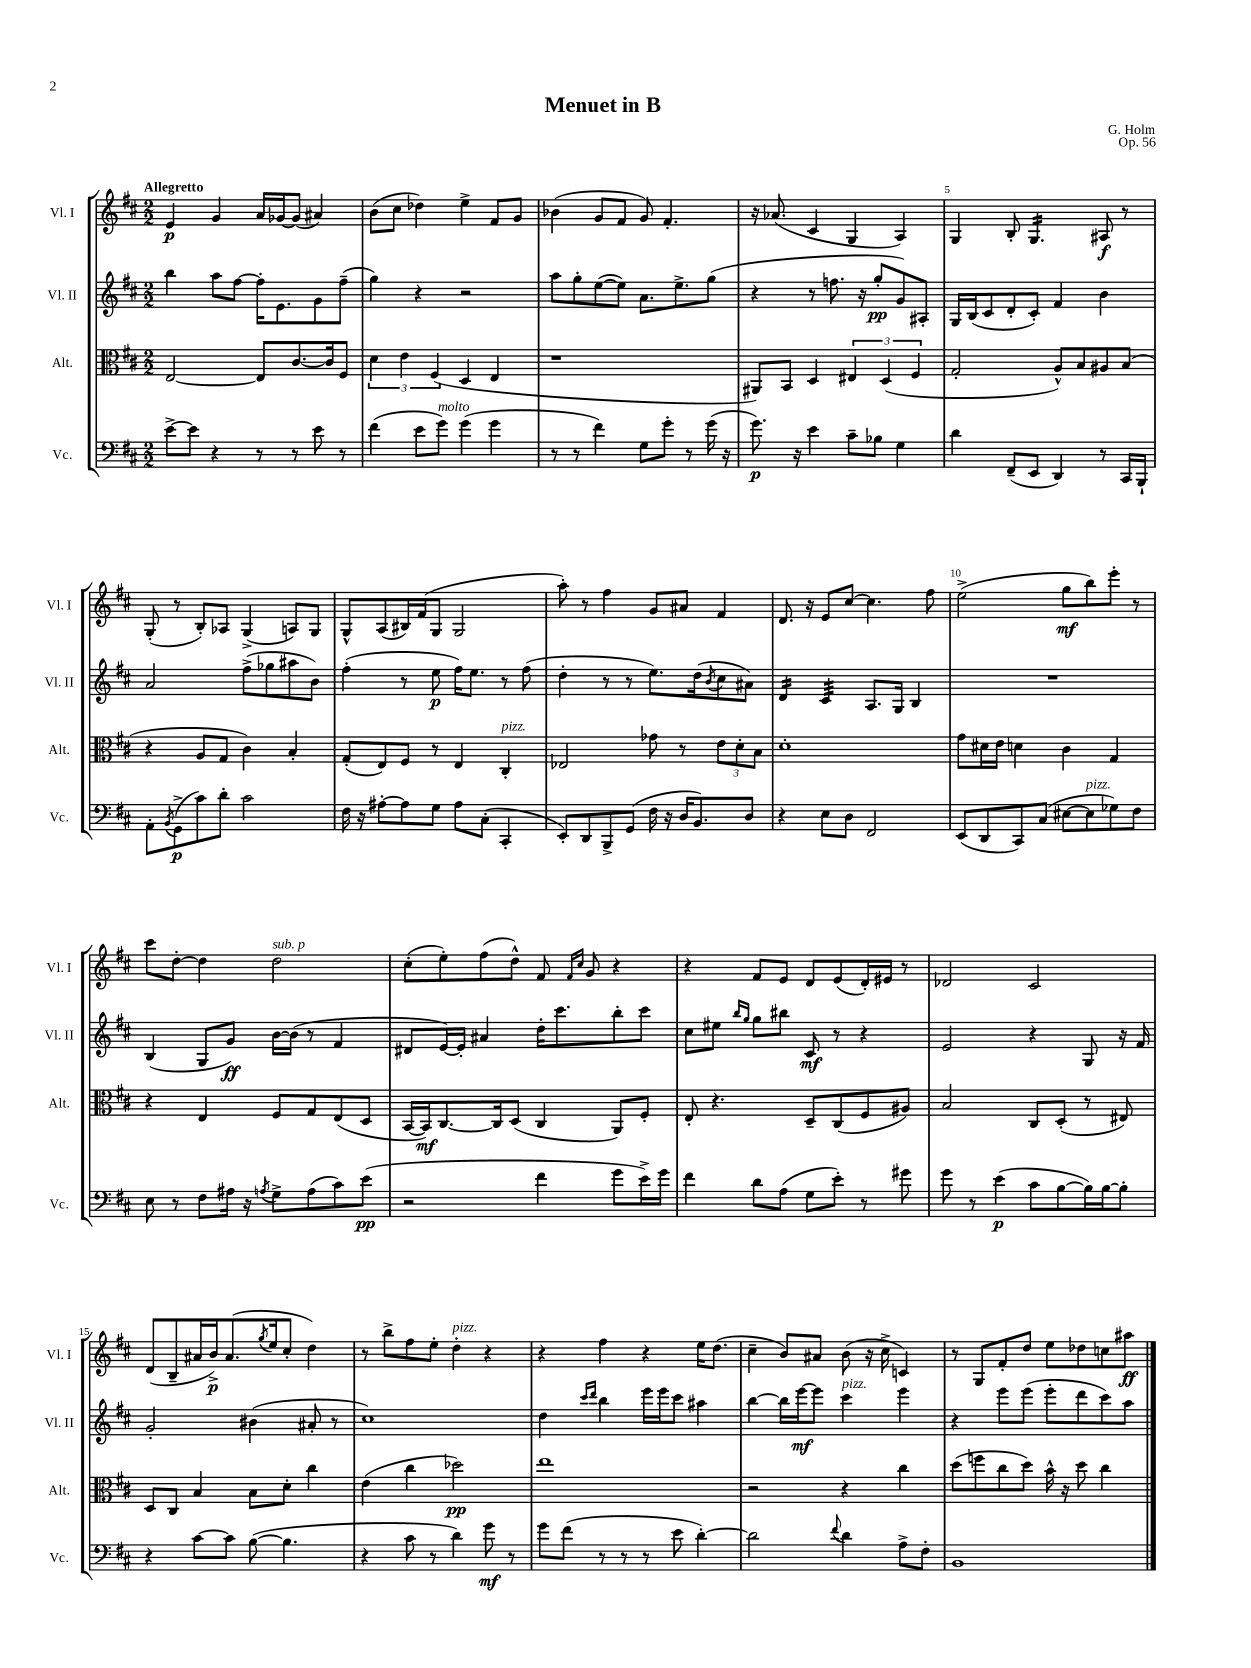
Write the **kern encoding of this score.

**kern	**dynam	**kern	**dynam	**kern	**dynam	**kern	**dynam
*part4	*part4	*part3	*part3	*part2	*part2	*part1	*part1
*staff4	*staff4	*staff3	*staff3	*staff2	*staff2	*staff1	*staff1
*I"Vc.	*	*I"Alt.	*	*I"Vl. II	*	*I"Vl. I	*
*I'Vc.	*	*I'Alt.	*	*I'Vl. II	*	*I'Vl. I	*
*clefF4	*	*clefC3	*	*clefG2	*	*clefG2	*
*k[f#c#]	*	*k[f#c#]	*	*k[f#c#]	*	*k[f#c#]	*
*M2/2	*	*M2/2	*	*M2/2	*	*M2/2	*
=1	=1	=1	=1	=1	=1	=1	=1
!	!	!	!	!	!	!LO:TX:a:B:t=Allegretto	!
[8e^\L	.	[2E/	.	4bb\	.	4e/	p
8e\J]	.	.	.	.	.	.	.
4r	.	.	.	8aa\L	.	4g/	.
.	.	.	.	[8ff#\J	.	.	.
8r	.	8E/L]	.	16ff#'\KL]	.	16a/LL	.
.	.	.	.	8.e\	.	[16g-X/J	.
8r	.	[8.c#/	.	.	.	(8g-/J]	.
8e\	.	.	.	8g\	.	4a#X/)	.
.	.	16c#/k]	.	.	.	.	.
8r	.	8F#/J	.	(8ff#~\J	.	.	.
=2	=2	=2	=2	=2	=2	=2	=2
(4f#\	.	6d\	.	4gg\)	.	(8b\L	.
.	.	.	.	.	.	8cc#\J	.
.	.	6e\	.	.	.	.	.
8e\L	.	.	.	4r	.	4dd-X\)	.
.	.	(6F#/	.	.	.	.	.
!LO:TX:a:i:t=molto	!	!	!	!	!	!	!
8g\J)	.	.	.	.	.	.	.
(4g\	.	4D/	.	2r	.	4ee^\	.
4g\	.	4E/	.	.	.	8f#/L	.
.	.	.	.	.	.	8g/J	.
=3	=3	=3	=3	=3	=3	=3	=3
8r	.	1r	.	8aa\L	.	(4b-X\	.
8r	.	.	.	8gg'\	.	.	.
4f#\)	.	.	.	([8ee\	.	8g/L	.
.	.	.	.	8ee\J])	.	8f#/J	.
8G\L	.	.	.	8.a\L	.	8g/)	.
8g'\J	.	.	.	.	.	4.f#'/	.
.	.	.	.	8.ee^\	.	.	.
8r	.	.	.	.	.	.	.
(16g\	.	.	.	(8gg\J	.	.	.
16r	.	.	.	.	.	.	.
=4	=4	=4	=4	=4	=4	=4	=4
8.g\)	p	8AA#X/L)	.	4r	.	16r	.
.	.	.	.	.	.	(8.a-X/	.
.	.	8BB/J	.	.	.	.	.
16r	.	.	.	.	.	.	.
4e\	.	4D/	.	8r	.	4c#/	.
.	.	.	.	8.ffn\	.	.	.
8c#~\L	.	6E#X/	.	.	.	4G/	.
.	.	.	.	16r	.	.	.
8B-X\J	.	.	.	8gg'/L	pp	.	.
.	.	(6D/	.	.	.	.	.
4G\	.	.	.	8g/)	.	4A/)	.
.	.	6F#/	.	.	.	.	.
.	.	.	.	8A#X'/J	.	.	.
=5	=5	=5	=5	=5	=5	=5	=5
4d\	.	2G'/	.	16G/LL	.	4G/	.
.	.	.	.	(16B/J	.	.	.
.	.	.	.	8c#/	.	.	.
(8FF#~/L	.	.	.	8d'/	.	8B'/	.
*	*	*	*	*	*	*tremolo	*
8EE/J	.	.	.	8c#'/J)	.	16G/LL	.
.	.	.	.	.	.	16G/	.
4DD/)	.	8A^^/L)	.	4f#/	.	16G/	.
.	.	.	.	.	.	16G/	.
.	.	8B/	.	.	.	16G/	.
.	.	.	.	.	.	16G/JJ	.
*	*	*	*	*	*	*Xtremolo	*
8r	.	8A#X/	.	4b\	.	8A#X/	f
16CC#/LL	.	(8B/J	.	.	.	8r	.
16BBB`/JJ	.	.	.	.	.	.	.
!!LO:LB:g=z
=6	=6	=6	=6	=6	=6	=6	=6
8AA'\L	.	4r	.	2a/	.	(8G'/	.
8qBB/	.	.	.	.	.	.	.
(8GG^\	p	.	.	.	.	8r	.
8c#\)	.	8A/L	.	.	.	8B'/L)	.
8d'\J	.	8G/J	.	.	.	8A-X/J	.
2c#\	.	4c#\)	.	(8ff#^\L	.	(4G^/	.
.	.	.	.	8gg-X\	.	.	.
.	.	4B'/	.	8aa#X\	.	8An/L)	.
.	.	.	.	8b\J)	.	8G/J	.
=7	=7	=7	=7	=7	=7	=7	=7
16F#\	.	(8G'/L	.	(4ff#'\	.	8G^^/L	.
16r	.	.	.	.	.	.	.
[8A#X'\L	.	8E/)	.	.	.	(8A/	.
8A#\]	.	8F#/J	.	8r	.	16B#X/L)	.
.	.	.	.	.	.	(16f#/J	.
8G\J	.	8r	.	8ee\	p	8G/J	.
8A#\L	.	4E/	.	16ff#\KL)	.	2G/	.
.	.	.	.	8.ee\J	.	.	.
(8C#'\J	.	.	.	.	.	.	.
!	!	!LO:TX:a:i:t=pizz.	!	!	!	!	!
4CC#'/	.	4C#'/	.	8r	.	.	.
.	.	.	.	(8ff#\	.	.	.
=8	=8	=8	=8	=8	=8	=8	=8
8EE'/L)	.	2E-X/	.	4dd'\	.	8aa'\)	.
8DD/	.	.	.	.	.	8r	.
8BBB^/	.	.	.	8r	.	4ff#\	.
(8GG/J	.	.	.	8r	.	.	.
16F#\	.	8g-X\	.	8.ee\L)	.	8g/L	.
16r	.	.	.	.	.	.	.
16D/KL	.	8r	.	.	.	8a#X/J	.
8.BB/)	.	.	.	(16dd\k	.	.	.
.	.	.	.	8qb/	.	.	.
.	.	12e\L	.	8cc#\	.	4f#/	.
.	.	12d'\	.	.	.	.	.
8D/J	.	.	.	8a#X\J)	.	.	.
.	.	12B\J	.	.	.	.	.
=9	=9	=9	=9	=9	=9	=9	=9
*	*	*	*	*tremolo	*	*	*
4r	.	1d'	.	16d/LL	.	8.d/	.
.	.	.	.	16d/	.	.	.
.	.	.	.	16d/	.	.	.
.	.	.	.	16d/JJ	.	16r	.
8E\L	.	.	.	32c#/LLL	.	8e/L	.
.	.	.	.	32c#/	.	.	.
.	.	.	.	32c#/	.	.	.
.	.	.	.	32c#/	.	.	.
8D\J	.	.	.	32c#/	.	[8cc#/J	.
.	.	.	.	32c#/	.	.	.
.	.	.	.	32c#/	.	.	.
.	.	.	.	32c#/JJJ	.	.	.
*	*	*	*	*Xtremolo	*	*	*
2FF#/	.	.	.	8.A/L	.	4.cc#\]	.
.	.	.	.	16G/Jk	.	.	.
.	.	.	.	4B/	.	.	.
.	.	.	.	.	.	8ff#\	.
=10	=10	=10	=10	=10	=10	=10	=10
(8EE/L	.	8g\L	.	1r	.	(2ee^\	.
8DD/	.	16d#X\L	.	.	.	.	.
.	.	16e\JJ	.	.	.	.	.
8CC#/)	.	4dn\	.	.	.	.	.
(8C#/J	.	.	.	.	.	.	.
[8E#X\L	.	4c#\	.	.	.	8gg\L	mf
!LO:TX:a:i:t=pizz.	!	!	!	!	!	!	!
8E#\]	.	.	.	.	.	8bb\)	.
8G-X\)	.	4G/	.	.	.	8eee'\J	.
8F#\J	.	.	.	.	.	8r	.
!!LO:LB:g=z
=11	=11	=11	=11	=11	=11	=11	=11
8E\	.	4r	.	(4B/	.	8ccc#\L	.
8r	.	.	.	.	.	[8dd'\J	.
8F#\L	.	4E/	.	8G/L	.	4dd\]	.
16A#X\Jk	.	.	.	8g/J)	ff	.	.
16r	.	.	.	.	.	.	.
8qAn/	.	.	.	.	.	.	.
!	!	!	!	!	!	!LO:TX:a:i:t=sub. p	!
8G^\L	.	8F#/L	.	[16b\LL	.	2dd\	.
.	.	.	.	(16b\JJ]	.	.	.
(8A\	.	8G/	.	8r	.	.	.
8c#\)	.	(8E/	.	4f#/	.	.	.
(8e\J	pp	8D/J	.	.	.	.	.
=12	=12	=12	=12	=12	=12	=12	=12
2r	.	[16BB/LL	.	8d#X/L	.	(8cc#'\L	.
.	.	16BB/J])	mf	.	.	.	.
.	.	[8.C#/	.	[16e/L)	.	8ee'\)	.
.	.	.	.	16e'/JJ]	.	.	.
.	.	.	.	4a#X/	.	(8ff#\	.
.	.	16C#/k]	.	.	.	.	.
.	.	(8D/J	.	.	.	8dd^^\J)	.
4f#\	.	4C#/	.	16dd'\KL	.	8f#/	.
.	.	.	.	8.ccc#\	.	.	.
.	.	.	.	.	.	16qqf#/LL	.
.	.	.	.	.	.	16qqcc#/JJ	.
.	.	.	.	.	.	8g/	.
8g\L	.	8AA/L)	.	8bb'\	.	4r	.
16e^\L)	.	8F#'/J	.	8ccc#\J	.	.	.
16g\JJ	.	.	.	.	.	.	.
=13	=13	=13	=13	=13	=13	=13	=13
4f#\	.	8E'/	.	8cc#\L	.	4r	.
.	.	4.r	.	8ee#X\J	.	.	.
.	.	.	.	16qqbb/LL	.	.	.
.	.	.	.	16qqgg/JJ	.	.	.
8d\L	.	.	.	8gg\L	.	8f#/L	.
(8A\J	.	.	.	8bb#X\J	.	8e/J	.
8G\L	.	8D~/L	.	8c#/	mf	8d/L	.
8e'\J)	.	(8C#/	.	8r	.	(8e/	.
8r	.	8F#/	.	4r	.	16d'/L)	.
.	.	.	.	.	.	16e#X/JJ	.
8g#X\	.	8A#X/J)	.	.	.	8r	.
=14	=14	=14	=14	=14	=14	=14	=14
8g\	.	2B/	.	2e/	.	2d-X/	.
8r	.	.	.	.	.	.	.
(4e\	p	.	.	.	.	.	.
8c#\L	.	8C#/L	.	4r	.	2c#/	.
[8B\	.	(8D'/J	.	.	.	.	.
16B\L])	.	8r	.	8G/	.	.	.
[16B\J	.	.	.	.	.	.	.
8B'\J]	.	8E#X/)	.	16r	.	.	.
.	.	.	.	16f#/	.	.	.
!!LO:LB:g=z
=15	=15	=15	=15	=15	=15	=15	=15
4r	.	8D/L	.	2g'/	.	(8d/L	.
.	.	8C#/J	.	.	.	8B~/	.
[8c#\L	.	4B/	.	.	.	16a#X/L	.
.	.	.	.	.	.	16b^/J)	p
8c#\J]	.	.	.	.	.	(8.a#/	.
([8B\	.	8B\L	.	(4b#X\	.	.	.
.	.	.	.	.	.	8qgg/	.
.	.	.	.	.	.	16ee/k	.
4.B\]	.	8d'\J	.	.	.	8cc#'/J	.
.	.	4cc#\	.	8a#X'/	.	4dd\)	.
.	.	.	.	8r	.	.	.
=16	=16	=16	=16	=16	=16	=16	=16
4r	.	(4e\	.	1cc#)	.	8r	.
.	.	.	.	.	.	8bb^\L	.
8c#\	.	4cc#\	.	.	.	8ff#\	.
8r	.	.	.	.	.	8ee'\J	.
!	!	!	!	!	!	!LO:TX:a:i:t=pizz.	!
4d\)	.	2dd-X\)	pp	.	.	4dd'\	.
8g\	mf	.	.	.	.	4r	.
8r	.	.	.	.	.	.	.
=17	=17	=17	=17	=17	=17	=17	=17
8g\L	.	1ee	.	4dd\	.	4r	.
(8f#\J	.	.	.	.	.	.	.
.	.	.	.	16qqccc#/LL	.	.	.
.	.	.	.	16qqddd/JJ	.	.	.
8r	.	.	.	4bb\	.	4ff#\	.
8r	.	.	.	.	.	.	.
8r	.	.	.	16eee\LL	.	4r	.
.	.	.	.	16eee\J	.	.	.
8e\	.	.	.	8ccc#\J	.	.	.
[4d'\)	.	.	.	4aa#X\	.	16ee\KL	.
.	.	.	.	.	.	(8.dd\J	.
=18	=18	=18	=18	=18	=18	=18	=18
2d\]	.	2r	.	[4bb\	.	4cc#~\	.
.	.	.	.	16bb\LL]	.	8b/L)	.
.	.	.	.	[16eee\J	mf	.	.
.	.	.	.	8eee\J]	.	8a#X/J	.
8qqf#/	.	.	.	.	.	.	.
!	!	!	!	!LO:TX:a:i:t=pizz.	!	!	!
4d\	.	4r	.	4ccc#\	.	(8b\	.
.	.	.	.	.	.	16r	.
.	.	.	.	.	.	16cc#^\	.
8A^\L	.	4cc#\	.	4eee\	.	4cn/)	.
8F#'\J	.	.	.	.	.	.	.
=19	=19	=19	=19	=19	=19	=19	=19
1BB	.	(8dd\L	.	4r	.	8r	.
.	.	8ffn\	.	.	.	8G/L	.
.	.	8cc#\	.	8eee\L	.	8f#'/	.
.	.	8dd\J)	.	(8eee\J	.	8dd/J	.
.	.	16b^^\	.	8eee'\L	.	8ee\L	.
.	.	16r	.	.	.	.	.
.	.	8dd\	.	8ddd\	.	8dd-X\	.
.	.	4cc#\	.	8ccc#\)	.	8ccn\	.
.	.	.	.	8aa\J	.	8aa#X\J	ff
==	==	==	==	==	==	==	==
*-	*-	*-	*-	*-	*-	*-	*-
